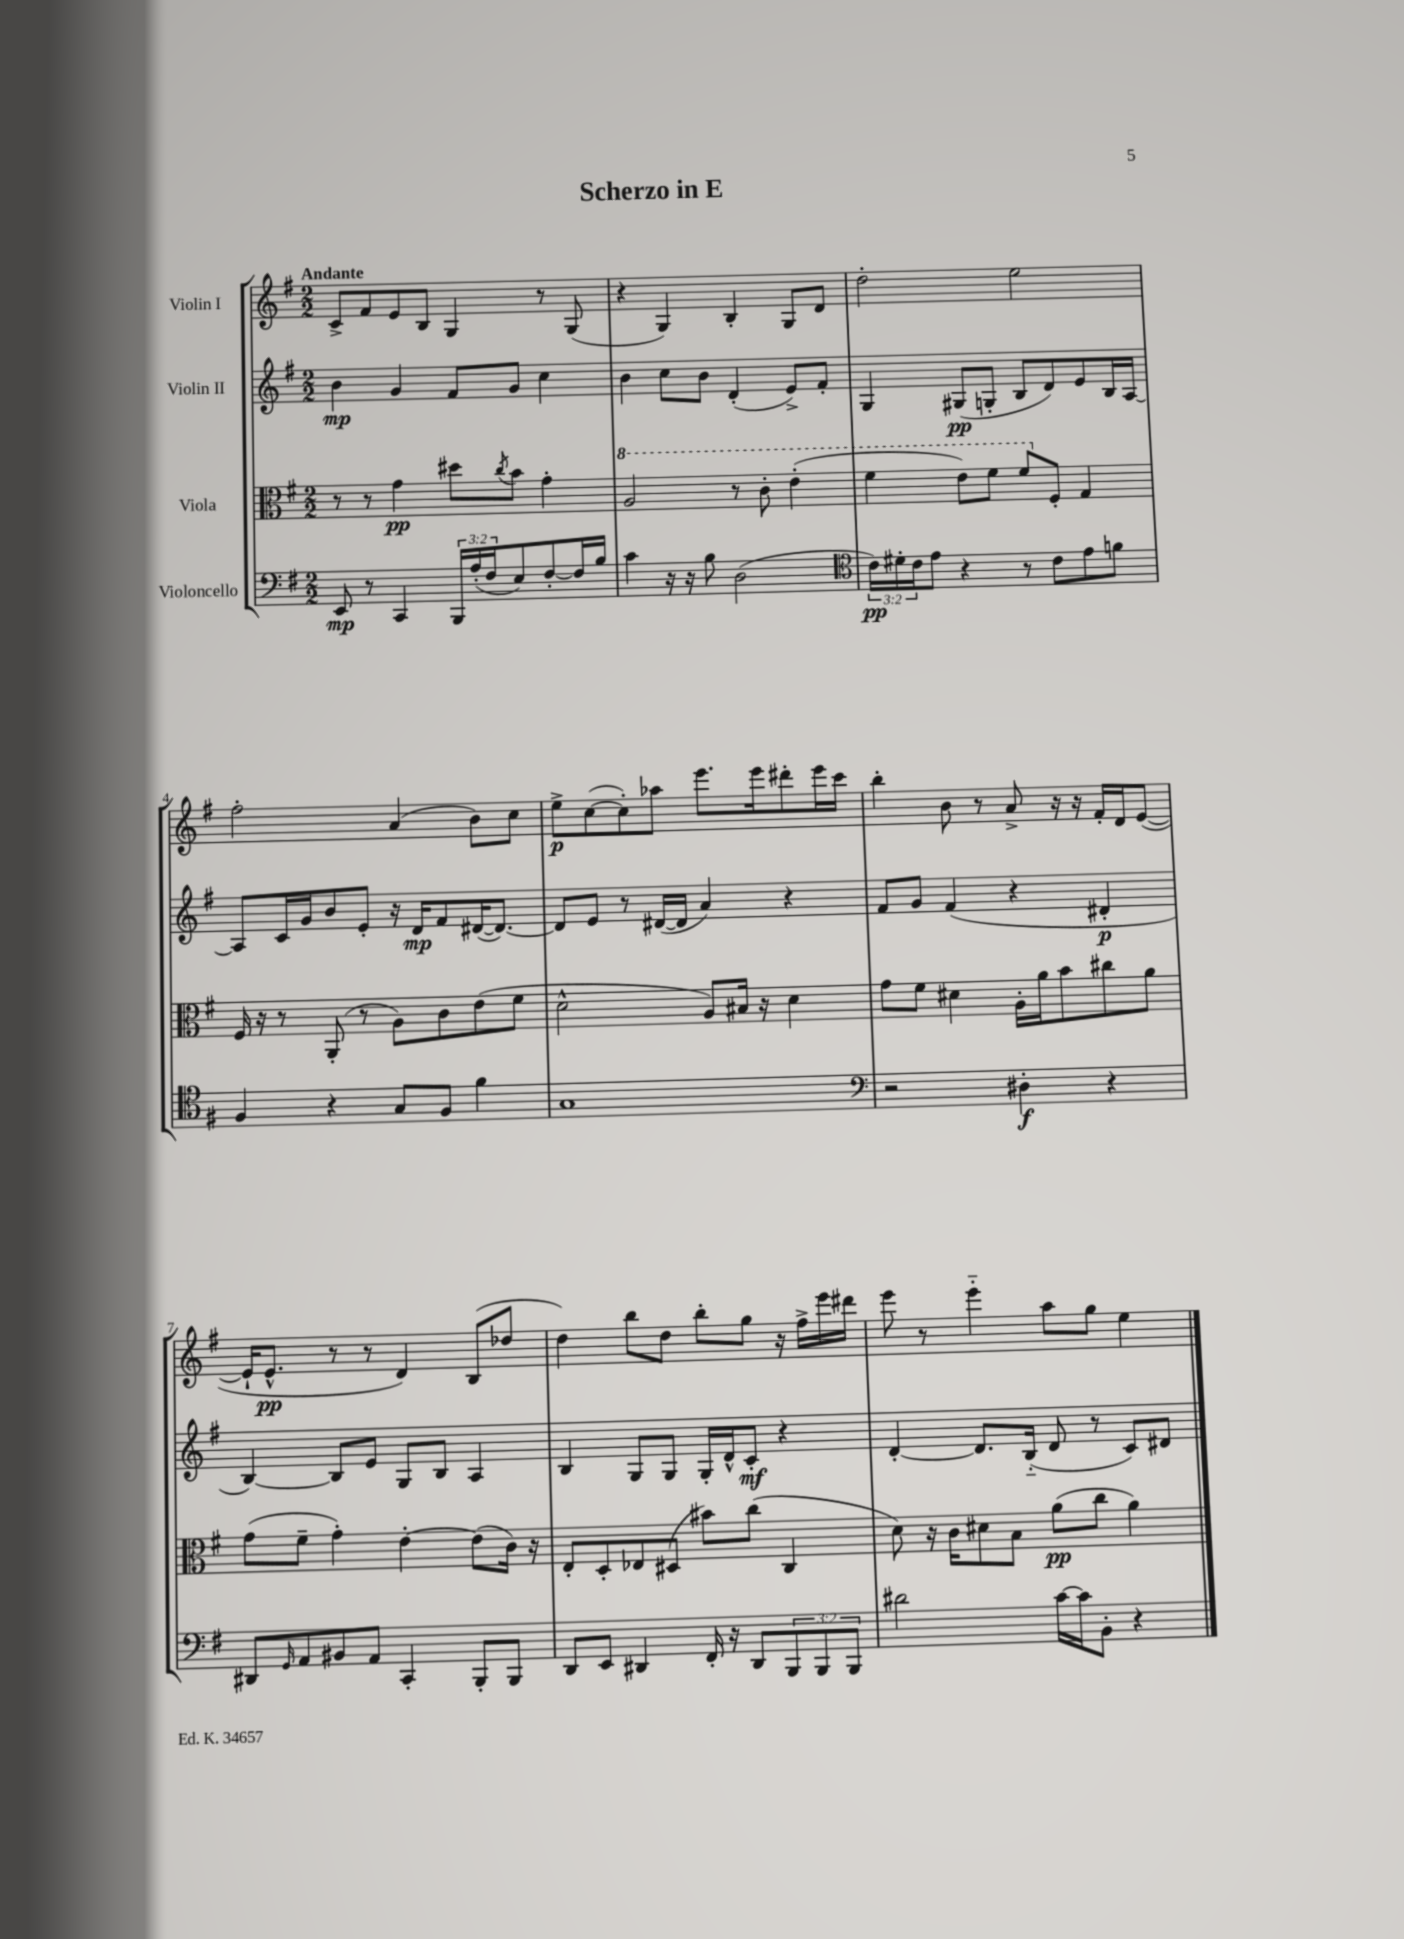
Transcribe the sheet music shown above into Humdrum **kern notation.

**kern	**kern	**kern	**kern
*staff4	*staff3	*staff2	*staff1
*clefF4	*clefC3	*clefG2	*clefG2
*k[f#]	*k[f#]	*k[f#]	*k[f#]
*M2/2	*M2/2	*M2/2	*M2/2
8EE	8r	4b	8c^
8r	8r	.	8f#
4CC	4g	4g	8e
.	.	.	8B
24BBB	8dd#	8f#	4G
(24A'	.	.	.
24F#	.	.	.
.	8qcc	.	.
8E)	8b	8g	.
[8F#'	4g'	4cc	8r
16F#]	.	.	(8G
16B	.	.	.
=	=	=	=
4c	2a	4b	4r
16r	.	8cc	4G)
16r	.	.	.
8B	.	8b	.
(2D	8r	(4d'	4B'
.	8cc'	.	.
.	(4ee'	8e^)	8G
.	.	8f#'	8d
=	=	=	=
*clefC4	*	*	*
24c)	4ff#	4G	2dd'
24d#'	.	.	.
24c	.	.	.
8e	.	.	.
4r	8ee)	(8G#	.
.	8ff#	8G'	.
8r	8ff#	8B	2ee
8c	8F#'	8d)	.
8e	4G	8e	.
8f	.	16B	.
.	.	[16A	.
=	=	=	=
4F#	16F#	8A]	2ff#'
.	16r	.	.
.	8r	16c	.
.	.	16g	.
4r	(8AA'	8b	.
.	8r	8e'	.
8G	8A)	16r	(4a
.	.	16d	.
8F#	8c	8f#	.
4f#	(8e	([16d#	8b)
.	.	8.d#_)	.
.	8f#	.	8cc
=	=	=	=
1G	2d^^	8d#]	8ee^
.	.	8e	([8cc
.	.	8r	8cc'])
.	.	([16d#	8aa-
.	.	16d#]	.
.	8A)	4a)	8.eee
.	16B#	.	.
.	16r	.	16eee
.	4d	4r	8ddd#'
.	.	.	16eee
.	.	.	16ccc
=	=	=	=
*clefF4	*	*	*
2r	8g	8f#	4bb'
.	8f#	8g	.
.	4d#	(4f#	8b
.	.	.	8r
4D#'	16A'	4r	8a^
.	16a	.	.
.	8b	.	16r
.	.	.	16r
4r	8cc#	4d#'	16f#'
.	.	.	16d
.	8a	.	([8e
=	=	=	=
8DD#	(8g	[4B)	16e`]
.	.	.	8.e^^
16qqGG	.	.	.
8AA	8f#~	.	.
8BB#	4g')	8B]	8r
8AA	.	8e	8r
4CC'	[4e'	8G	4d)
.	.	8B	.
8BBB'	(8e]	4A	(8B
8BBB	16c)	.	8dd-
.	16r	.	.
=	=	=	=
8DD	8E'	4B	4dd)
8EE	8D'	.	.
4DD#	8E-	8G	8bb
.	(8D#	8G	8dd
16FF#'	8b#)	16G'	8bb'
16r	.	16d^^	.
8DD#	(8cc	8c'	8gg
12BBB	4C	4r	16r
.	.	.	16ff#^
12BBB	.	.	.
.	.	.	16eee
12BBB	.	.	.
.	.	.	16ddd#
=	=	=	=
2d#	8d)	[4d'	8eee
.	16r	.	8r
.	16c	.	.
.	8d#	8.d]	4eee'~
.	8B	.	.
.	.	(16B'~	.
[16c	(8a	8d	8aa
16c]	.	.	.
8BB'	8cc	8r	8gg
4r	4a)	8c)	4ee
.	.	8d#	.
==	==	==	==
*-	*-	*-	*-
